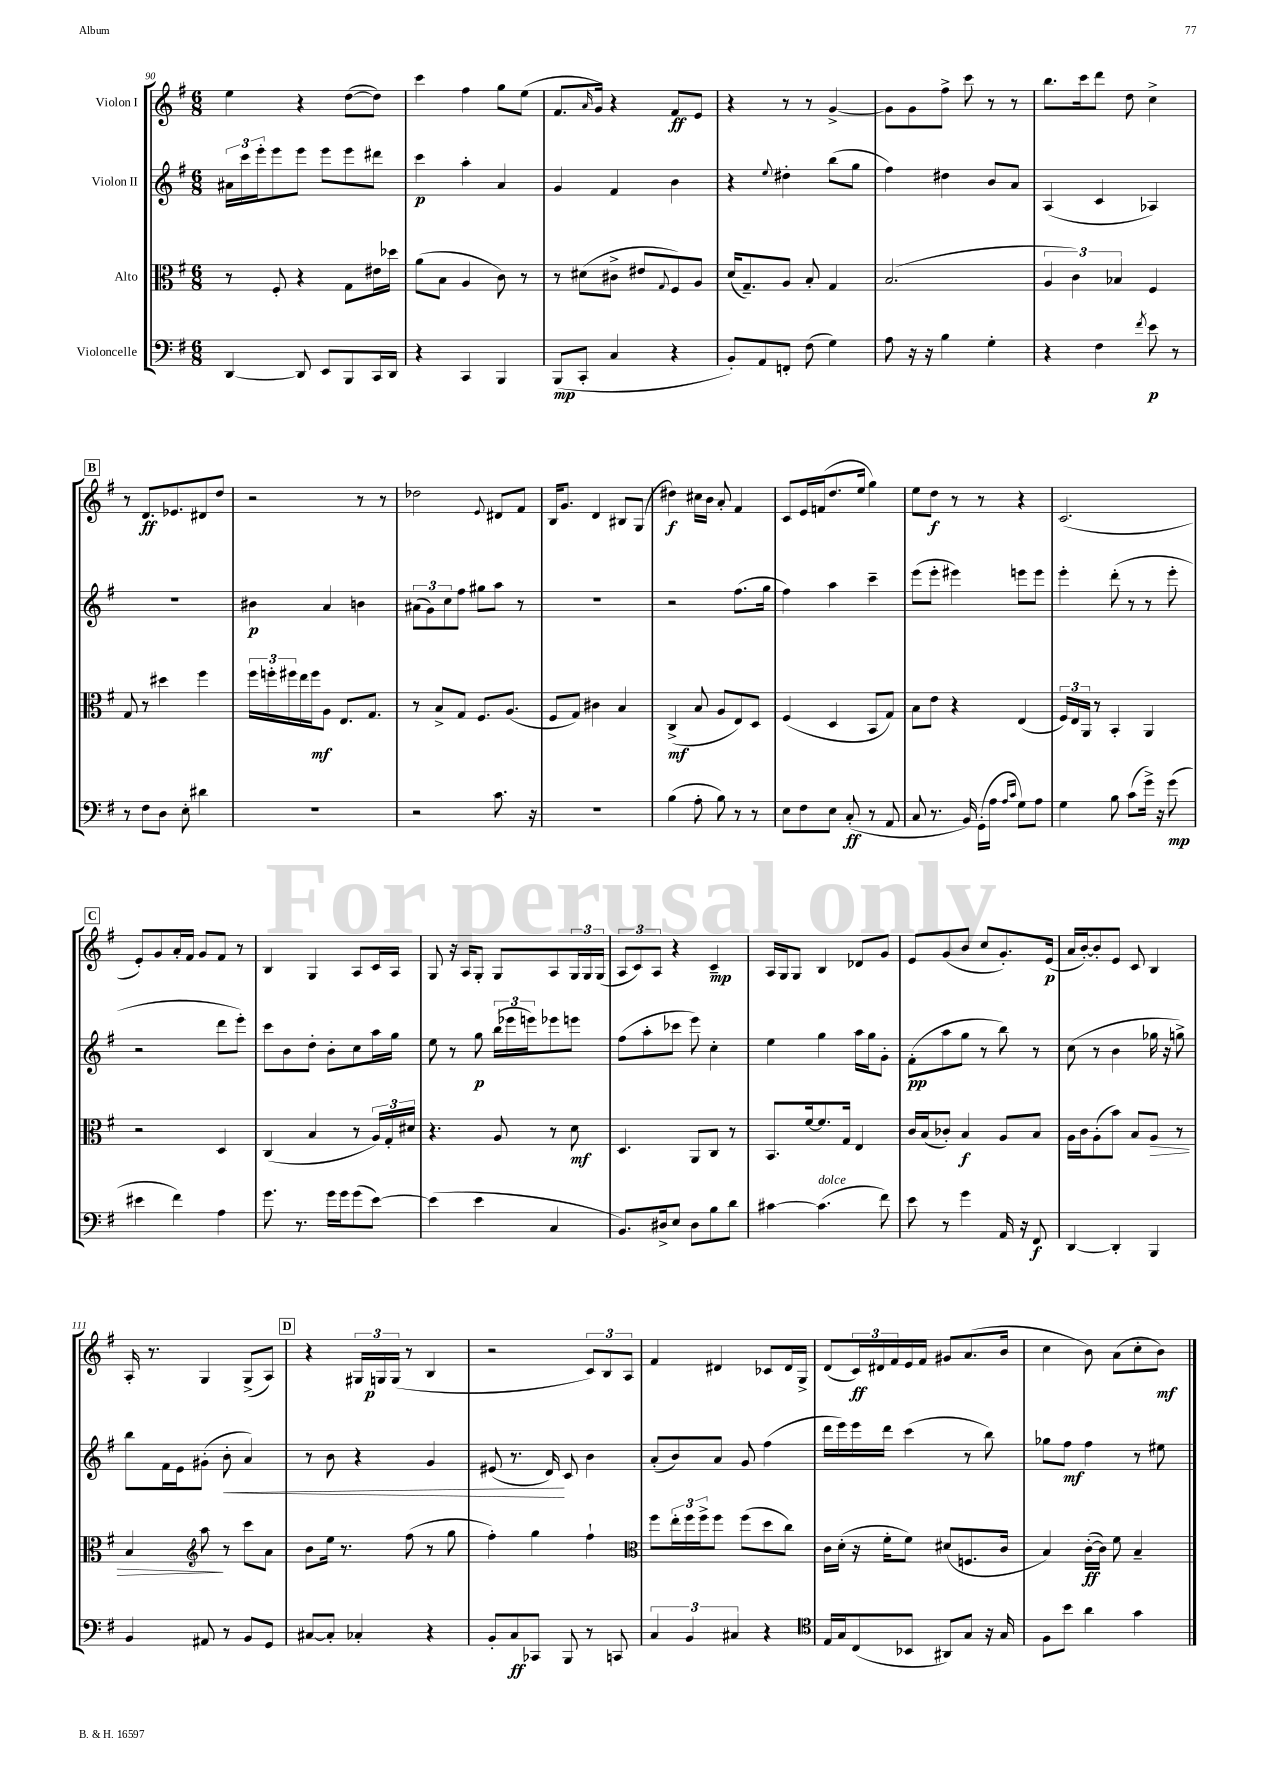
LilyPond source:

<<
\new StaffGroup <<
\new Staff = "s0" \with { instrumentName = "Violon I" } {
    \clef treble \key g \major \numericTimeSignature \time 6/8
    e''4 r4 d''8~( d''8) |
    c'''4 fis''4 g''8 e''8( |
    fis'8. \grace { a'16 } g'16) r4 fis'8\ff e'8 |
    r4 r8 r8 g'4~-> |
    g'8 g'8 fis''8-> c'''8 r8 r8 |
    b''8. c'''16 d'''8 d''8 c''4-> |
    \mark \markup { \box "B" } r8 d'8.\ff ees'8. dis'8 d''8 |
    r2 r8 r8 |
    des''2 \appoggiatura { e'8 } dis'8 fis'8 |
    b16 g'8. d'4 bis8 g8( |
    dis''4\f) cis''16 b'16 a'8-. fis'4 |
    c'8 e'16 f'16( d''8. e''16 g''4) |
    e''8 d''8\f r8 r8 r4 |
    c'2.( |
    \mark \markup { \box "C" } e'8-.) g'8 a'16-. fis'16 g'8 fis'8 r8 |
    b4 g4 a8 c'16 a16 |
    g8 r16 a16 g8-. g8 a8 \tuplet 3/2 { g16 g16 g16( } |
    \tuplet 3/2 { a8 c'8) a8 } r4 c'4--\mp |
    a16 g16 g8 b4 des'8 g'8 |
    e'8 g'8( b'8 c''8 g'8.-.) e'16\p( |
    a'16 b'16~-.) b'8-. e'8 c'8 b4 |
    a16-. r8. g4 g8->( a8) |
    \mark \markup { \box "D" } r4 \tuplet 3/2 { gis16 g16\p g16( } r8 b4 |
    r2 \tuplet 3/2 { c'8) b8 a8 } |
    fis'4 dis'4 ces'8 dis'16 g16-> |
    d'8( \tuplet 3/2 { c'16\ff) dis'16 fis'16 } e'16 fis'16 gis'8 a'8.( b'16 |
    c''4 b'8) a'8( c''8-. b'8\mf) \bar "|." |
}
\new Staff = "s1" \with { instrumentName = "Violon II" } {
    \clef treble \key g \major \numericTimeSignature \time 6/8
    \tuplet 3/2 { ais'16 c'''16 e'''16-. } e'''8 e'''8 e'''8 e'''8 dis'''8 |
    c'''4\p a''4-. a'4 |
    g'4 fis'4 b'4 |
    r4 \appoggiatura { e''8 } dis''4-. b''8( g''8 |
    fis''4) dis''4 b'8 a'8 |
    a4( c'4 aes4) |
    \mark \markup { \box "B" } R2. |
    bis'4\p a'4 b'4 |
    \tuplet 3/2 { ais'8( g'8) c''8 } fis''8 gis''8 a''8 r8 |
    R2. |
    r2 fis''8.( g''16 |
    fis''4) a''4 c'''4-- |
    e'''8( e'''8-. eis'''4) e'''8 e'''8 |
    e'''4-. d'''8-.( r8 r8 e'''8-. |
    \mark \markup { \box "C" } r2 d'''8 e'''8-.) |
    c'''8 b'8 d''8-. b'8-. c''8 a''16 g''16 |
    e''8 r8 g''8\p \tuplet 3/2 { b''16( ees'''16 e'''16) } ees'''8 e'''8 |
    fis''8( a''8-. ces'''8 e'''8) c''4-. |
    e''4 g''4 a''16 g''16 g'8-. |
    fis'8-.\pp( a''8 g''8 r8 b''8) r8 |
    c''8( r8 b'4 ges''16 r16 g''8->) |
    b''8 fis'16 e'16 gis'8-.( b'8-.\< a'4) |
    \mark \markup { \box "D" } r8 b'8 r4 g'4 |
    eis'8( r8. d'16\!) c'8 b'4 |
    a'8-.( b'8) a'8 g'8 fis''4( |
    d'''16 e'''16) e'''16 d'''16 c'''4( r8 b''8) |
    ges''8 fis''8\mf fis''4 r8 eis''8 \bar "|." |
}
\new Staff = "s2" \with { instrumentName = "Alto" } {
    \clef alto \key g \major \numericTimeSignature \time 6/8
    r8 fis8-. r4 g8 eis'16 des''16 |
    a'8( b8 a4 c'8) r8 |
    r8 dis'8( cis'8-> eis'8 \appoggiatura { g8 } fis8) a8 |
    d'16( g8.--) a8 b8-. g4 |
    b2.( |
    \tuplet 3/2 { a4 c'4) bes4 } fis4 |
    \mark \markup { \box "B" } g8 r8 dis''4 fis''4 |
    \tuplet 3/2 { fis''16 f''16-. fis''16 } e''16 fis''16\mf a8 e8. g8. |
    r8 b8-> g8 fis8. a8.( |
    fis8 g8) cis'4 b4 |
    c4->\mf( b8 a8 e8) d8 |
    fis4( d4 b,8 g8) |
    b8 e'8 r4 e4( |
    \tuplet 3/2 { fis16) e16 a,16 } r8 b,4-. a,4 |
    \mark \markup { \box "C" } r2 d4 |
    c4( b4 r8 \tuplet 3/2 { a16) g16-. dis'16 } |
    r4. a8 r8 d'8\mf |
    d4. a,8 c8 r8 |
    b,8. fis'16~ fis'8. g16 e4 |
    c'16 b16( ces'8-.) b4\f a8 b8 |
    a16 c'16 a8-.( b'8) b8 a8\> r8 |
    b4 \clef treble a''8\! r8 c'''8 a'8 |
    \mark \markup { \box "D" } b'8 e''16 r8. fis''8( r8 g''8 |
    fis''4-.) g''4 fis''4-! |
    \clef alto fis''8 \tuplet 3/2 { e''16-. fis''16 fis''16-> } fis''8 fis''8( d''8 c''8) |
    c'16 d'16-.( r16 fis'16-. fis'8) dis'8( f8. c'16 |
    b4) c'16~-.\ff( c'16) fis'8 b4-- \bar "|." |
}
\new Staff = "s3" \with { instrumentName = "Violoncelle" } {
    \clef bass \key g \major \numericTimeSignature \time 6/8
    d,4~ d,8 e,8 b,,8 c,16 d,16 |
    r4 c,4 b,,4 |
    b,,8\mp( c,8-. c4 r4 |
    b,8-.) a,8 f,8-. fis8( g4) |
    a8 r16 r16 b4 g4-. |
    r4 fis4 \acciaccatura { fis'8 } e'8\p r8 |
    \mark \markup { \box "B" } r8 fis8 d8 e8-. dis'4 |
    R2. |
    r2 c'8. r16 |
    R2. |
    b4( a8-. b8) r8 r8 |
    e8 fis8 e8 c8-.\ff( r8 a,8 |
    c8 r8. b,16) g,16-.( a16 \grace { a16 c'16 } g8) a8 |
    g4 b8 c'8( g'16->) r16 g'8\mp( |
    \mark \markup { \box "C" } eis'4 fis'4) a4 |
    g'8. r8. g'16 g'16 g'8( e'8~) |
    e'4( e'4 c4 |
    b,8.) dis16-> e8 dis8 b8 d'8 |
    cis'4~ cis'4.^\markup { \italic "dolce" }( fis'8) |
    e'8 r8 g'4 a,16 r16 fis,8\f |
    d,4~ d,4-. b,,4 |
    b,4 ais,8 r8 b,8 g,8 |
    \mark \markup { \box "D" } cis8~ cis8-. ces4-. r4 |
    b,8-. c8\ff ces,8 b,,8 r8 c,8 |
    \tuplet 3/2 { c4 b,4 cis4 } r4 |
    \clef tenor e16 g16 c8( bes,8 ais,8) g8 r16 g16 |
    fis8 b'8 a'4 g'4 \bar "|." |
}
>>
>>
\layout { \context { \Score currentBarNumber = #90 } }
